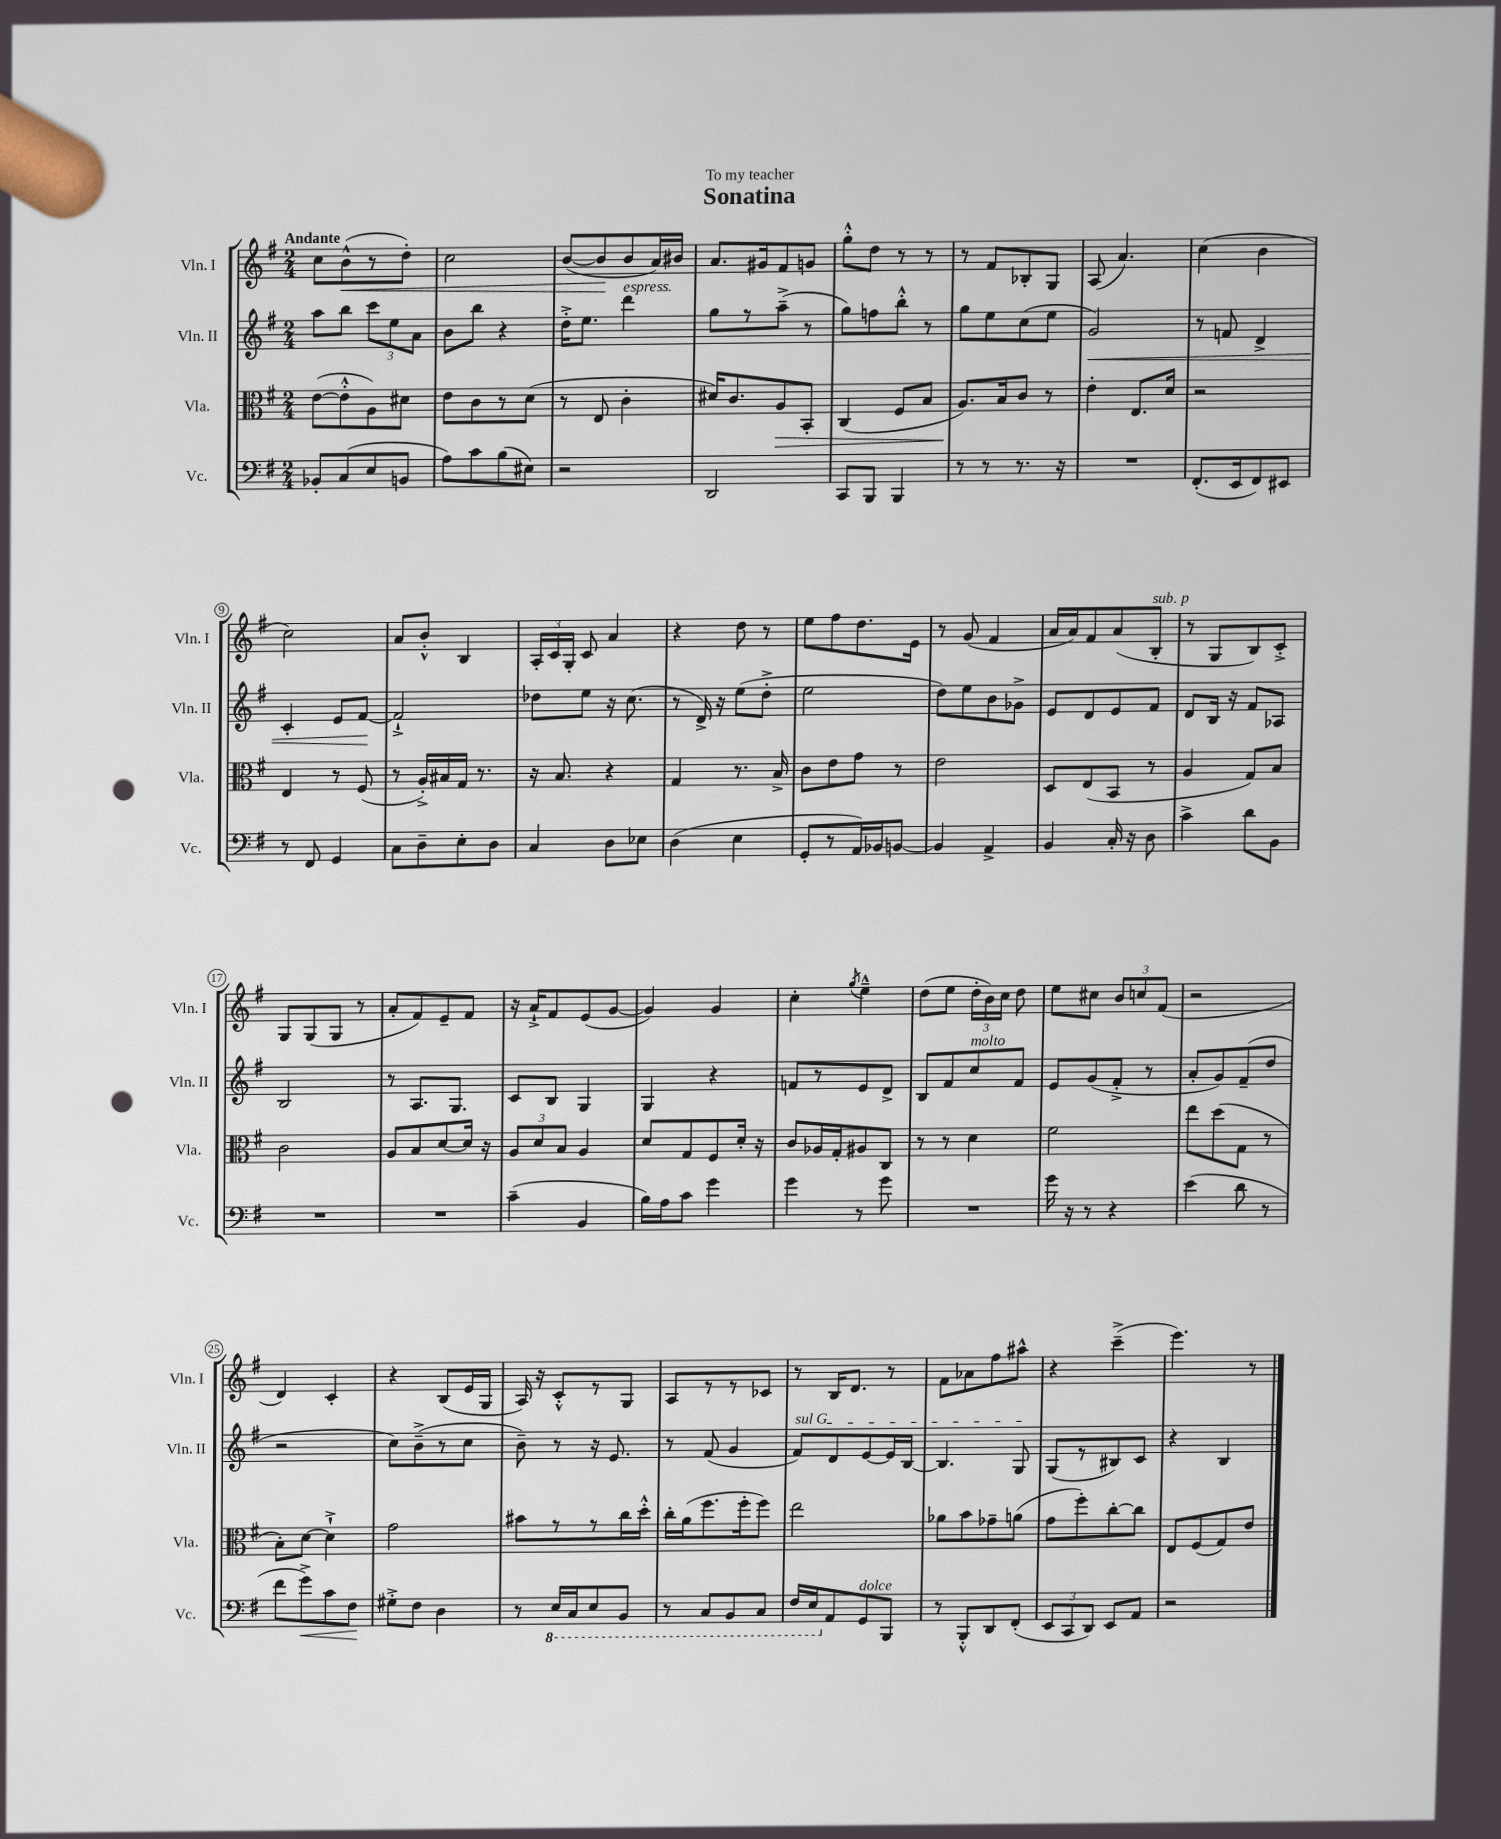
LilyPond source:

\header { title = "Sonatina" dedication = "To my teacher" }
<<
\new StaffGroup <<
\new Staff = "s0" \with { instrumentName = "Vln. I" shortInstrumentName = "Vln. I" } {
    \clef treble \key g \major \numericTimeSignature \time 2/4 \tempo "Andante"
    \autoBeamOff c''8[ b'8-^\<( r8 d''8]-.) |
    c''2 |
    b'8[~( b'8\! b'8 a'16) bis'16] |
    a'8.[ gis'16 fis'8 g'8] |
    g''8[-.-^ d''8] r8 r8 |
    r8 fis'8[ bes8-. g8] |
    a8( a'4.) |
    c''4( b'4 |
    c''2) |
    a'8[ b'8]-.-^ b4 |
    \tuplet 3/2 { a16[-. c'16 g16]-. } c'8 a'4 |
    r4 d''8 r8 |
    e''8[ fis''8 d''8. e'16] |
    r8 g'8( fis'4 |
    a'16[ a'16) fis'8 a'8( b8]-.^\markup { \italic "sub. p" } |
    r8 g8[ b8) c'8]-.-> |
    g8[ g8( g8] r8 |
    a'8[-. fis'8) e'8-- fis'8] |
    r16 a'16[-!-> fis'8 e'8( g'8]~ |
    g'4) g'4 |
    c''4-. \acciaccatura { g''8 } e''4---^ |
    d''8[( e''8] \tuplet 3/2 { d''16[-. b'16) c''16] } d''8 |
    e''8[ cis''8] \tuplet 3/2 { b'8[ c''8 fis'8]( } |
    r2 |
    d'4) c'4-. |
    r4 b8[( e'16 g16] |
    a16) r16 c'8[-.-^ r8 g8] |
    a8[ r8 r8 ces'8] |
    r8 b16[ d'8.] r8 |
    fis'8[ aes'8 fis''8 ais''8]-^ |
    r4 c'''4--->( |
    e'''4.) r8 \bar "|." |
}
\new Staff = "s1" \with { instrumentName = "Vln. II" shortInstrumentName = "Vln. II" } {
    \clef treble \key g \major \numericTimeSignature \time 2/4
    \autoBeamOff a''8[ b''8] \tuplet 3/2 { c'''8[ e''8 a'8] } |
    b'8[ b''8] r4 |
    d''16[-.-> e''8.] d'''4^\markup { \italic "espress." } |
    g''8[ r8 a''8]--->( r8 |
    g''8[) f''8 b''8]-.-^ r8 |
    g''8[ e''8 c''8( e''8] |
    g'2\<) |
    r8 f'8 d'4-> |
    c'4-. e'8[ fis'8]~\! |
    fis'2-!-> |
    des''8[ e''8] r16 c''8.( |
    r8 d'16->) r16 e''8[( d''8]-.-> |
    e''2 |
    d''8[) e''8 b'8 ges'8]-> |
    e'8[ d'8 e'8 fis'8] |
    d'8[ b16] r16 fis'8[ aes8] |
    b2 |
    r8 a8.[ g8.] |
    c'8[ b8] g4 |
    g4 r4 |
    f'8[ r8 e'8 d'8]-> |
    b8[ fis'8 c''8^\markup { \italic "molto" } fis'8] |
    e'8[ g'8( fis'8]-.-> r8 |
    a'8[-. g'8) fis'8--( d''8] |
    r2 |
    c''8[) b'8--->( r8 c''8] |
    b'8--) r8 r16 e'8. |
    r8 fis'8( g'4 |
    \once \override TextSpanner.bound-details.left.text = \markup { \italic "sul G" } fis'8[\startTextSpan) d'8 e'8~ e'16 b16]~ |
    b4. g8\stopTextSpan |
    g8[( r8 bis8) c'8] |
    r4 b4 \bar "|." |
}
\new Staff = "s2" \with { instrumentName = "Vla." shortInstrumentName = "Vla." } {
    \clef alto \key g \major \numericTimeSignature \time 2/4
    \autoBeamOff e'8[~( e'8-.-^ a8) dis'8] |
    e'8[ c'8 r8 d'8]( |
    r8 e8 c'4-. |
    dis'16[) c'8. a8\> b,8]-. |
    c4( fis8[ b8] |
    a8.[\!) b16 c'8] r8 |
    e'4-. e8.[ d'16] |
    r2 |
    e4 r8 fis8( |
    r8 a16[-.->) bis16 g16] r8. |
    r16 b8. r4 |
    g4 r8. b16-> |
    c'8[ e'8 g'8] r8 |
    e'2 |
    d8[ e8( b,8] r8 |
    a4 g8[) b8] |
    c'2 |
    a8[ b8 d'8~ d'16] r16 |
    \tuplet 3/2 { a8[ d'8 b8] } a4 |
    d'8[ g8 fis8 d'16]-. r16 |
    c'8[ aes16 g16-. ais8 c8] |
    r8 r8 d'4 |
    fis'2 |
    e''8[ d''8( g8] r8 |
    b8[-.) d'8]~ d'4-!-> |
    g'2 |
    bis'8[ r8 r8 c''16 d''16]-.-^ |
    c''16[-. a'16( fis''8. fis''16-. fis''8]) |
    e''2 |
    aes'8[ b'8 ges'8-- a'8]( |
    g'8[ fis''8-.) c''8~-. c''8] |
    e8[ fis8( g8) e'8] \bar "|." |
}
\new Staff = "s3" \with { instrumentName = "Vc." shortInstrumentName = "Vc." } {
    \clef bass \key g \major \numericTimeSignature \time 2/4
    \autoBeamOff bes,8[-. c8( e8 b,8] |
    a8[) c'8 b8( eis8]) |
    r2 |
    d,2 |
    c,8[ b,,8] b,,4 |
    r8 r8 r8. r16 |
    R2 |
    fis,8.[-.( e,16 fis,8) eis,8] |
    r8 fis,8 g,4 |
    c8[ d8-- e8-. d8] |
    c4 d8[ ees8] |
    d4( e4 |
    g,8[-. r8 a,16) bes,16 b,8]~ |
    b,4 a,4-> |
    b,4 c16-. r16 d8 |
    c'4-> d'8[ b,8] |
    R2 |
    R2 |
    c'4--( b,4 |
    b16[) a16 c'8] g'4 |
    g'4 r8 g'8 |
    R2 |
    g'16 r16 r8 r4 |
    e'4( d'8 r8 |
    fis'8[ g'8->\<) c'8 fis8]\! |
    gis8[-.-> fis8] d4 |
    r8 \ottava #-1 e,16[ c,16 e,8 b,,8] |
    r8 c,8[ b,,8 c,8] |
    fis,16[ e,16 \ottava #0 a,8 g,8^\markup { \italic "dolce" } b,,8] |
    r8 b,,8[-.-^ d,8 fis,8]-.( |
    \tuplet 3/2 { e,8[ c,8 d,8]) } e,8[ a,8] |
    r2 \bar "|." |
}
>>
>>
\layout { \context { \Score \override BarNumber.stencil = #(make-stencil-circler 0.1 0.3 ly:text-interface::print) } }
